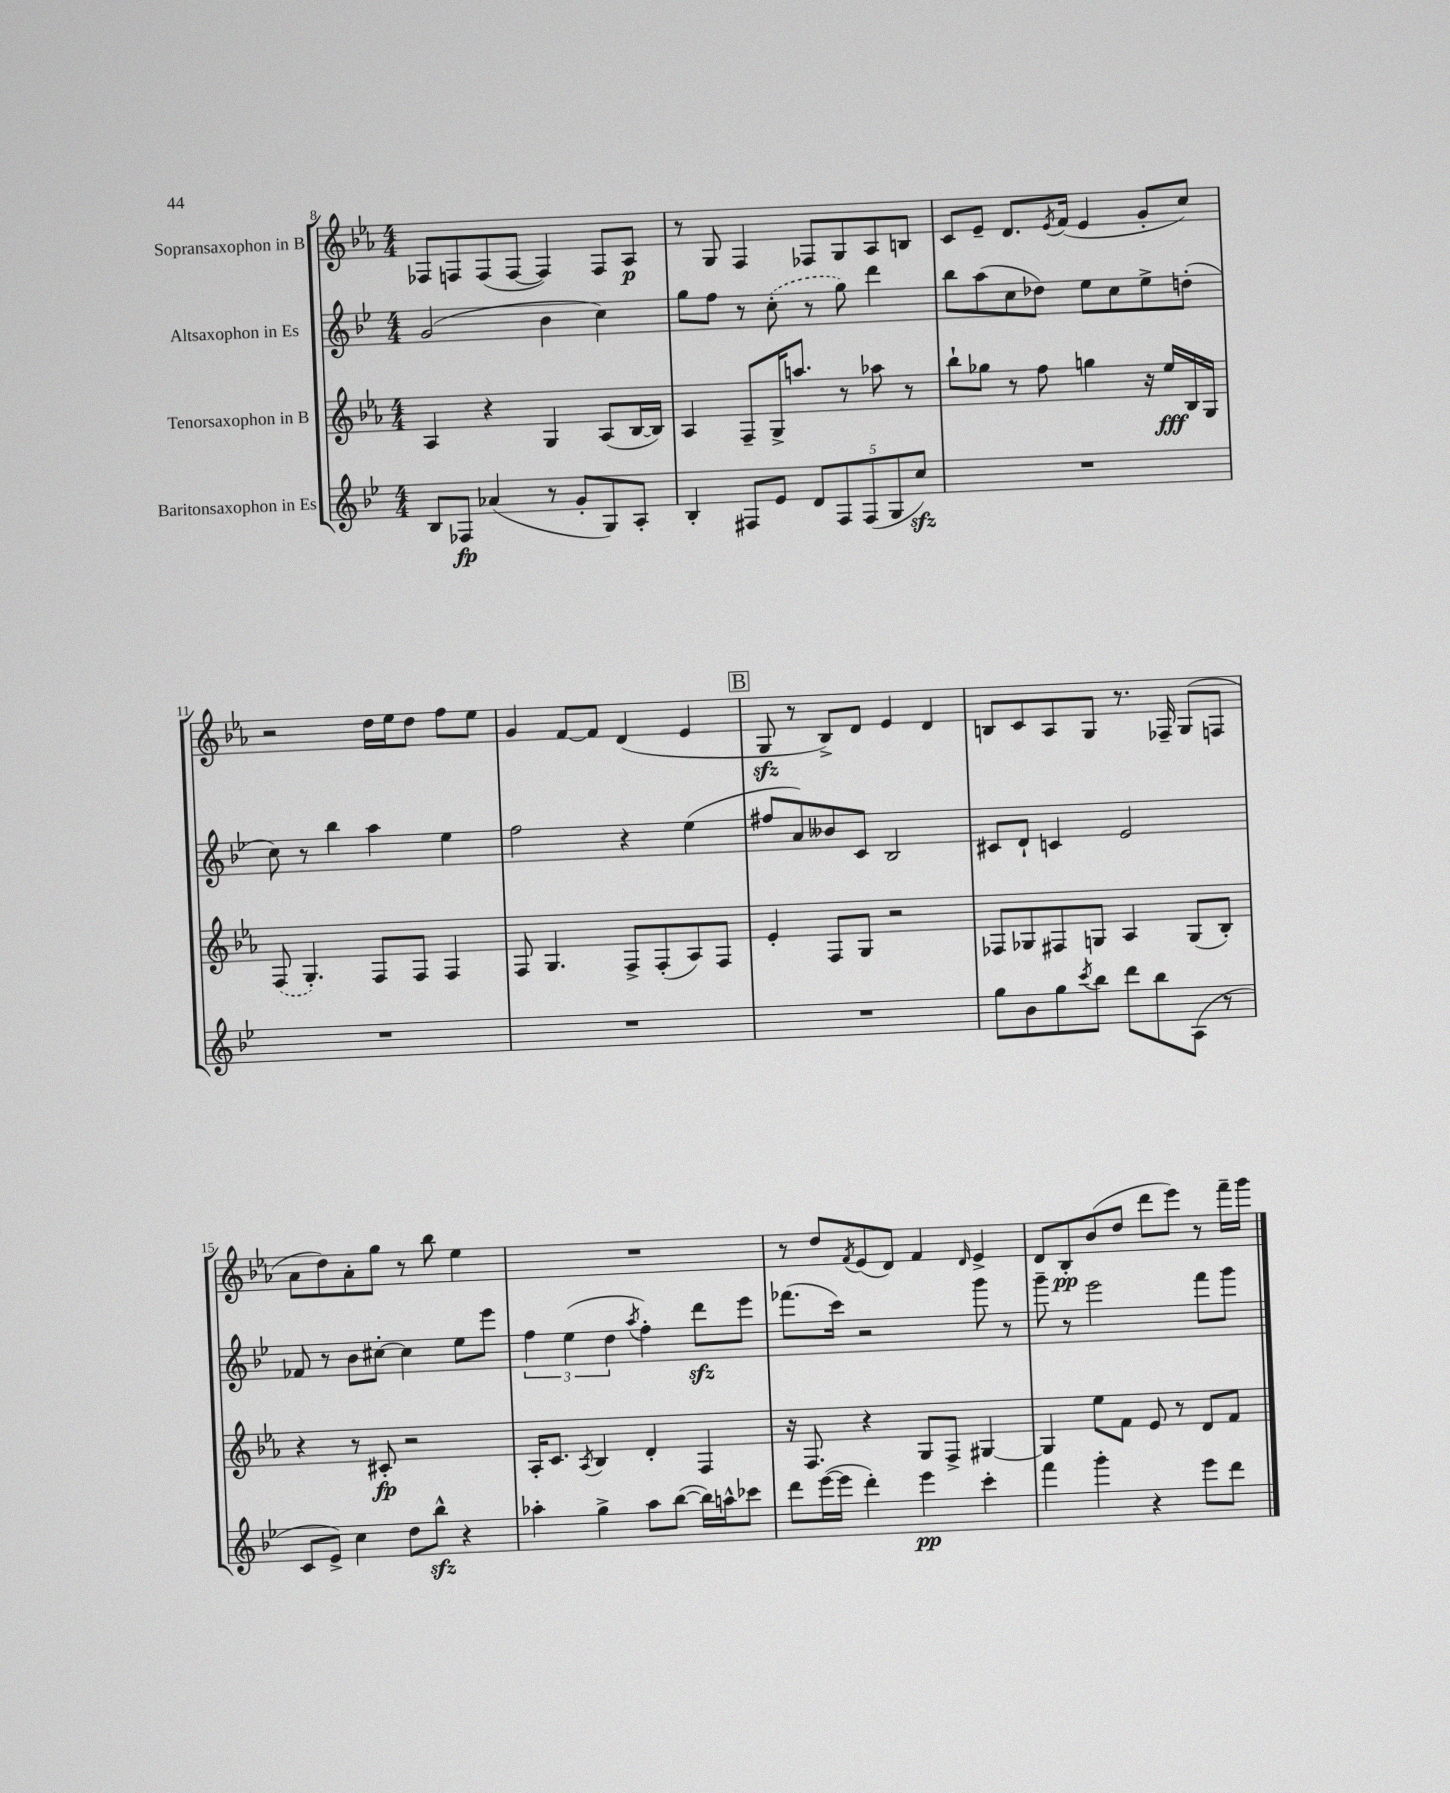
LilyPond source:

<<
\new StaffGroup <<
\new Staff = "s0" \with { instrumentName = "Sopransaxophon in B" } {
    \clef treble \key ees \major \numericTimeSignature \time 4/4
    fes8 f8 f8( f8~ f4) f8 aes8\p |
    r8 g8 f4 fes8 g8 aes8 b8 |
    c'8 ees'8-- d'8. \acciaccatura { ees'8 } f'16( ees'4 g'8-. c''8) |
    r2 d''16 ees''16 d''8 f''8 ees''8 |
    g'4 f'8~ f'8 d'4( ees'4 |
    \mark \markup { \box "B" } g8\sfz r8 bes8->) d'8 ees'4 d'4 |
    b8 c'8 aes8 g8 r8. fes16-- g8( f8 |
    aes'8 d''8) aes'8-. g''8 r8 bes''8 ees''4 |
    R1 |
    r8 d''8 \acciaccatura { f'8 } ees'8( d'8) f'4 \grace { d'16 } ees'4-> |
    d'8 bes8-.\pp bes'8( d''8 d'''8 ees'''8) r8 f'''16-- g'''16 \bar "|." |
}
\new Staff = "s1" \with { instrumentName = "Altsaxophon in Es" } {
    \clef treble \key bes \major \numericTimeSignature \time 4/4
    g'2( bes'4 c''4) |
    g''8 f''8 r8 \once \slurDashed c''8-.( r8 g''8) d'''4 |
    bes''8 a''8( c''8 des''8) ees''8 c''8 ees''8-> d''8-.( |
    c''8) r8 bes''4 a''4 ees''4 |
    f''2 r4 ees''4( |
    \mark \markup { \box "B" } fis''8 a'8) beses'8 c'8 bes2 |
    cis'8 d'8-! c'4 ees'2 |
    fes'8 r8 bes'8 cis''8~-. cis''4 ees''8 ees'''8 |
    \tuplet 3/2 { f''4 ees''4( d''4 } \acciaccatura { a''8 } f''4-.) d'''8\sfz ees'''8 |
    fes'''8.( c'''16) r2 g'''8 r8 |
    g'''8-- r8 ees'''2 f'''8 g'''8 \bar "|." |
}
\new Staff = "s2" \with { instrumentName = "Tenorsaxophon in B" } {
    \clef treble \key ees \major \numericTimeSignature \time 4/4
    aes4 r4 g4 aes8( bes16~ bes16) |
    aes4 f8-- g16-> a''8. r8 aes''8 r8 |
    bes''8-! ges''8 r8 f''8 g''4 r16 ees''16\fff bes16 g16 |
    \once \slurDashed f8( g4.-.) f8 f8 f4 |
    f8 g4. f8-> f8-.( aes8) f8 |
    \mark \markup { \box "B" } ees'4-. f8 g8 r2 |
    fes8 ges8 fis8 g8 aes4 g8( bes8-.) |
    r4 r8 cis'8-.\fp r2 |
    aes16-. c'8. \acciaccatura { aes8 } bes4 d'4-. f4 |
    r16 f8. r4 g8 f8-> gis4~ |
    gis4 ees''8 f'8 ees'8 r8 d'8 f'8 \bar "|." |
}
\new Staff = "s3" \with { instrumentName = "Baritonsaxophon in Es" } {
    \clef treble \key bes \major \numericTimeSignature \time 4/4
    bes8 fes8\fp aes'4( r8 g'8-. g8) a8-. |
    bes4-. fis8 ees'8 \tuplet 5/4 { d'8 fis8 fis8( g8 c''8\sfz) } |
    R1 |
    R1 |
    R1 |
    \mark \markup { \box "B" } R1 |
    g''8 bes'8 g''8 \acciaccatura { c'''8 } bes''8 d'''8 bes''8 a8( r8 |
    c'8 ees'8->) c''4 d''8 bes''8-^\sfz r4 |
    aes''4-. g''4-> aes''8 bes''8~( bes''16) a''16-^ ces'''8 |
    d'''8 ees'''16~( ees'''16 d'''4-.) ees'''4\pp c'''4-. |
    f'''4 g'''4-. r4 ees'''8 d'''8 \bar "|." |
}
>>
>>
\layout { \context { \Score currentBarNumber = #8 } }
